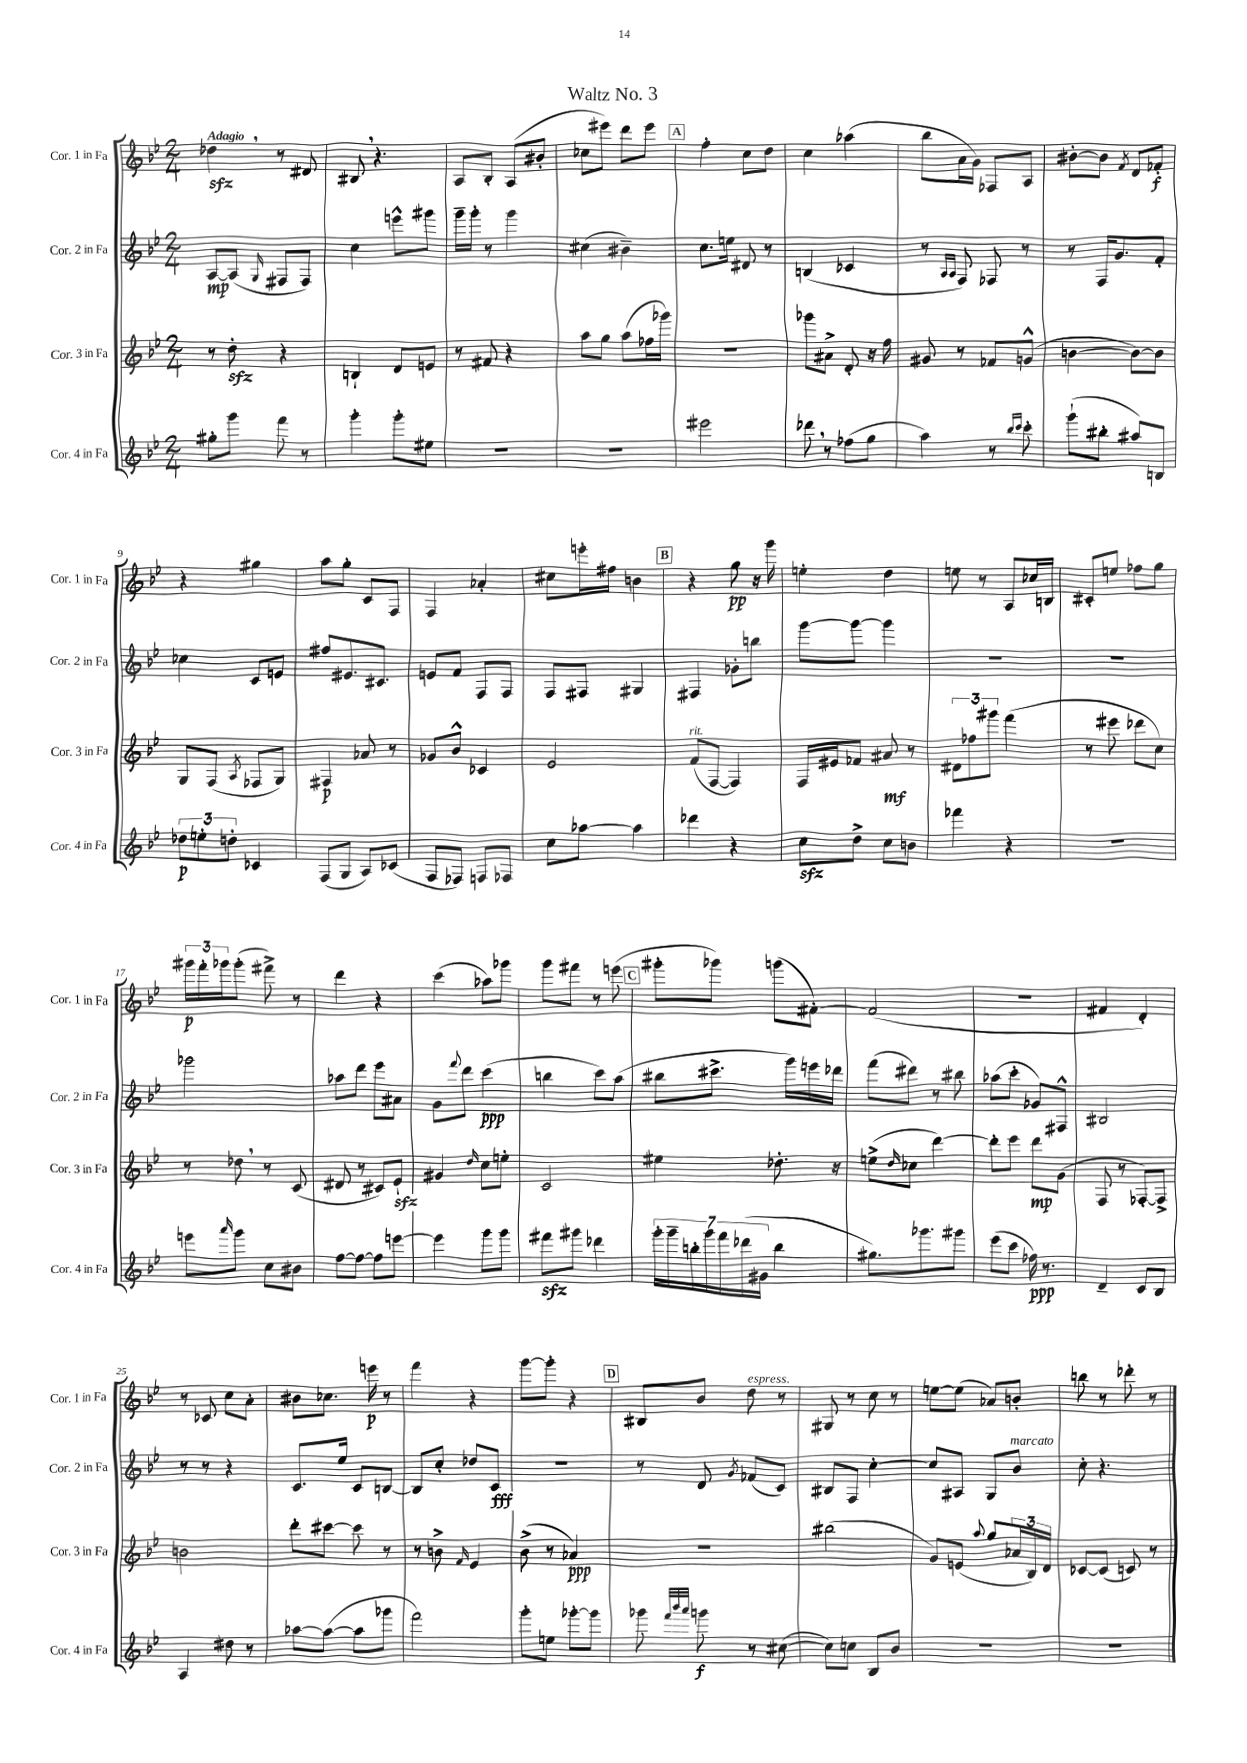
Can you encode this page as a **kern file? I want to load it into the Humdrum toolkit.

**kern	**kern	**kern	**kern
*staff4	*staff3	*staff2	*staff1
*clefG2	*clefG2	*clefG2	*clefG2
*k[b-e-]	*k[b-e-]	*k[b-e-]	*k[b-e-]
*M2/4	*M2/4	*M2/4	*M2/4
8gg#'\L	8r	[8A/L	4dd-\
8ggg\J	8dd'\	(8A/]J	.
.	.	16qqG/	.
8fff\	4r	8F#/L	8r
8r	.	8F#/J)	8d#/
=	=	=	=
4ggg'\	4B`/	4cc\	8B#/
.	.	.	4.r
8ggg'\L	8d/L	8eee^^\L	.
8ee#\J	8e/J	8ggg#\J	.
=	=	=	=
2r	8r	16ggg~\LL	8A/L
.	.	16ggg'\JJ	.
.	8f#/	8r	8B-'/J
.	4r	4ggg\	(8A/L
.	.	.	8b#'/J
=	=	=	=
2r	8aa\L	(4cc#\	8cc-\L
.	8gg\J	.	8eee#\J)
.	(8aa\L	4b#~\)	8ddd\L
.	16ff-\L	.	8eee#\J
.	16ggg-\JJ)	.	.
=	=	=	=
2eee#\	2r	8.cc\L	4ff'\
.	.	16ee\Jk	.
.	.	8d#/	8cc\L
.	.	8r	8dd\J
=	=	=	=
8ddd-\	8ggg-\L	(4B/	4cc\
8r	8a#^\J	.	.
(8ff-\L	8d'/	4c-/	(4aa-\
8gg\J	16r	.	.
.	16ff\	.	.
=	=	=	=
4aa\)	8g#/	8r	8bb-\L
.	.	16qqA/LL	.
.	.	16qqA/JJ	.
.	8r	8F/)	16a\L
.	.	.	16g\JJ)
8r	8f-/L	8F-/	8F-/L
16qqbb-/LL	.	.	.
16qqccc/JJ	.	.	.
8ccc'\	(8g^^/J	8r	8A/J
=	=	=	=
(8ggg`\L	[4b\	8r	[8b#'\L
8bb#'\J	.	16F/LK	8b#\]J
.	.	8.g/	.
.	.	.	8qf/
8aa#/L)	8b\_L)	.	8d/L
8B/J	8b\]J	8f'/J	8f-'/J
=	=	=	=
12dd-\L	8G/L	4cc-\	4r
12ee'\	.	.	.
.	(8F/J	.	.
12dd'\J	.	.	.
.	8qA/	.	.
4c-/	8F-/L	8c/L	4gg#\
.	8G/J)	8e/J	.
=	=	=	=
(8F/L	4F#/	8ff#/L	8aa\L
8G/J	.	8.e#/	8gg'\J
8A/L)	8a-/	.	8c/L
.	.	8.c#/J	.
(8c-/J	8r	.	8F/J
=	=	=	=
8F/L	8g-/L	8e/L	4F/
8F-/J)	8b-^^/J	8f/J	.
8F/L	4c-/	8F/L	4a-'/
8F-/J	.	8F/J	.
=	=	=	=
8cc\L	2e-/	8F/L	8cc#\L
[8aa-\J	.	8F#/J	16eee'\L
.	.	.	16ff#\JJ
4aa-\]	.	4G#/	4b\
=	=	=	=
4ddd-\	(8f/L	4F#/	4r
.	[8F/J	.	.
4r	4F/])	8g-'\L	8gg\
.	.	8bb\J	16r
.	.	.	16ggg\
=	=	=	=
8cc\L	16F/LL	[8ggg\L	4ee'\
.	16e#/J	.	.
8dd^\J	8f-/J	8ggg\_J	.
8cc\L	8a#/	4ggg\]	4dd\
8b\J	8r	.	.
=	=	=	=
4fff-\	12d#\L	2r	8ee\
.	12ff-\	.	.
.	.	.	8r
.	12ggg#\J	.	.
4r	(4fff\	.	8A/L
.	.	.	16cc-/L
.	.	.	16B/JJ
=	=	=	=
2r	8r	2r	8c#'/L
.	8eee#\	.	8ee/J
.	8ddd-\L	.	8ff-\L
.	8cc\J)	.	8gg\J
=	=	=	=
8eee\L	8r	2ggg-\	24ggg#\LL
.	.	.	24fff'\
.	.	.	24ggg-\J
16qqaaa/	.	.	.
8ggg\J	8dd-\	.	(8ggg-'\J
8cc\L	8r	.	8fff#^\)
8b#\J	(8c/	.	8r
=	=	=	=
[8ff\L	8d#/	8aa-\L	4ddd\
8ff\_J	8r	8ddd\J	.
8ff\]L	8c#/L)	8eee-\L	4r
[8eee\J	8e-`/J	8a#\J	.
=	=	=	=
4eee\]	4g#/	8g\L	(4ccc\
.	.	8qqfff/	.
.	.	8ddd\J	.
.	16qqdd/	.	.
8ggg\L	8cc\L	(4ccc\	8aa-\L)
8ggg\J	8ee'\J	.	8ggg-\J
=	=	=	=
8fff#\L	2c/	4bb\	8ggg\L
8ggg#\J	.	.	8fff#\J
4ddd-\	.	8ccc\L)	8r
.	.	(8aa\J	(8eee\
=	=	=	=
28ggg'\LL	4ee#\	8bb#\L	8ggg#'\L
28ggg~\	.	.	.
28bb'\	.	.	.
28ggg\	.	.	.
.	.	8.ccc#^\J	8ggg-\J)
28fff\	.	.	.
(28ddd-\	.	.	.
28g#\JJ	.	.	.
4bb\	8.dd-'\	.	(8ggg\L
.	.	16ggg\LL)	.
.	.	16eee\	[8f#'\J)
.	16r	16ddd-\JJ	.
=	=	=	=
8.gg#\L)	(8ee^\L	(8fff\L	(2f#/]
.	16qqdd/	.	.
.	8cc-\J	8ddd#\J)	.
8.ggg-\	.	.	.
.	[4ddd\)	8r	.
8ggg#\J	.	8bb#\	.
=	=	=	=
(8eee-\L	8ddd'\]L	(8aa-\L	2r
8ccc\J	8eee-\J	8ccc'\J	.
16ff-\)	8ddd\L	8g-/L)	.
8.r	.	.	.
.	(8g\J	8F#^^/J	.
=	=	=	=
4d~/	8F/	2B#/	4f#/
.	8r	.	.
8c/L	[8F-'/L)	.	4d'/)
8B-/J	8F-^/]J	.	.
=	=	=	=
4A/	2b\	8r	8r
.	.	8r	8c-/
8dd#\	.	4r	8cc\L
8r	.	.	8a'\J
=	=	=	=
[8aa-\L	8ddd'\L	8.c/L	8b#\L
(8aa-\_J	[8ccc#\J	.	8.cc-\J
.	.	16ee-/Jk	.
8aa-\]L	8ccc#\]	8c/L	.
.	.	.	16eee\
8ggg-\J	8r	[8B/J	8r
=	=	=	=
2fff\)	8r	8B/]L	4fff\
.	8b^\	8cc'/J	.
.	16qqf/	.	.
.	4e-/	8dd-/L	4r
.	.	8c/J	.
=	=	=	=
8ggg'\L	(8b-^\	2r	[8ggg\L
8ee\J	8r	.	8ggg'\]J
[8ggg-'\L	4a-/)	.	4r
8ggg-\]J	.	.	.
=	=	=	=
8ggg-\	2r	8r	8B#/L
32qqfff/LLL	.	.	.
32qqbbb-/	.	.	.
32qqaaa/JJJ	.	.	.
8ggg\	.	8d/	8b-/J
.	.	8qg/	.
8r	.	(8f-/L	8dd\
([8cc#\	.	8c/J)	8r
=	=	=	=
8cc#\]L)	(2bb#\	8B#/L	8G#/
8cc\J	.	8F/J	8r
8B-/L	.	[4cc'\	8cc\
8b-/J	.	.	8r
=	=	=	=
2r	8g/L)	8cc/]L	[8ee\L
.	(8e/J	8A#/J	(8ee\]J
.	8qqaa/	.	.
.	8gg/L	8G/L	8a-/L)
.	24a-/L	8b-/J	8b'/J
.	24B-/)	.	.
.	24d/JJ	.	.
=	=	=	=
2r	[8c-/L	8cc'\	8bb\
.	(8c-/]J	4.r	8r
.	8c/)	.	8ddd-'\
.	8r	.	8r
==	==	==	==
*-	*-	*-	*-
